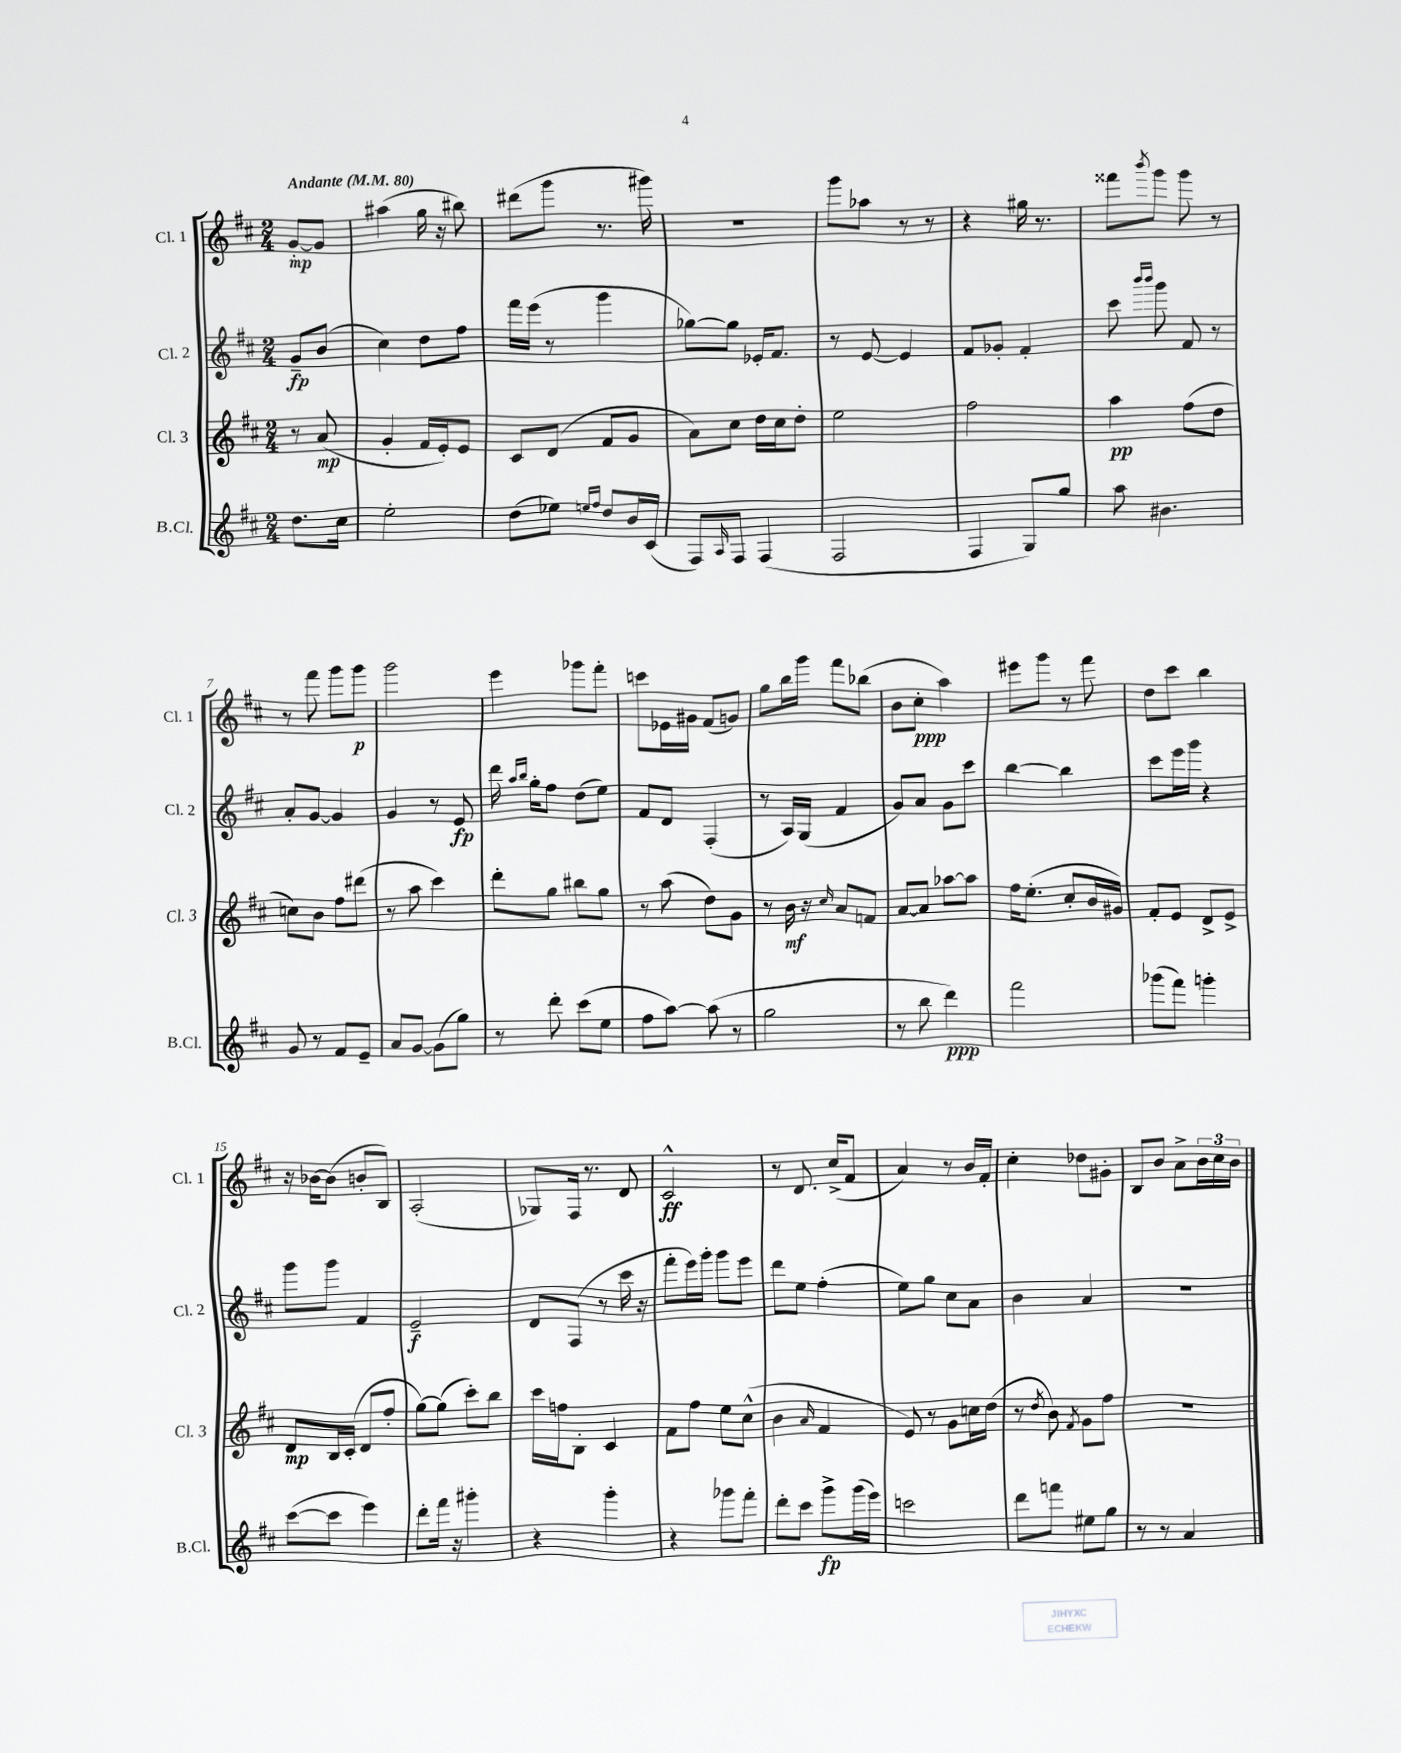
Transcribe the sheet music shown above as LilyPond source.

<<
\new StaffGroup <<
\new Staff = "s0" \with { instrumentName = "Cl. 1" shortInstrumentName = "Cl. 1" } {
    \clef treble \key d \major \numericTimeSignature \time 2/4 \partial 4 \tempo "Andante" 4 = 80
    g'8~-.\mp g'8 |
    ais''4( g''16 r16 bis''8) |
    dis'''8( g'''8 r8. gis'''16) |
    R2 |
    g'''8 aes''8 r8 r8 |
    r4 gis''16 r8. |
    fisis'''8 \acciaccatura { b'''8 } g'''8 g'''8 r8 |
    r8 fis'''8 g'''8 g'''8\p |
    g'''2 |
    e'''4 ges'''8 fis'''8-. |
    c'''8 ees'16 gis'16 fis'8( g'8) |
    g''8 b''16 g'''16 fis'''8 bes''8( |
    b'8 cis''8-.\ppp a''4) |
    eis'''8 g'''8 r8 fis'''8 |
    d''8 cis'''8 b''4 |
    r16 bes'16~ bes'8( b'8-. b8) |
    a2-.( |
    ges8) fis16 r8. d'8 |
    cis'2-^\ff |
    r8 d'8. cis''16->( fis'8 |
    a'4) r8 b'16 fis'16-. |
    cis''4-. des''8 gis'8-. |
    b8 b'8 a'8-> \tuplet 3/2 { b'16 cis''16 b'16 } \bar "|." |
}
\new Staff = "s1" \with { instrumentName = "Cl. 2" shortInstrumentName = "Cl. 2" } {
    \clef treble \key d \major \numericTimeSignature \time 2/4 \partial 4
    g'8--\fp b'8( |
    cis''4) d''8 fis''8 |
    fis'''16 e'''16( r8 g'''4 |
    ges''8~) ges''8 ees'16-. fis'8. |
    r8 e'8~ e'4 |
    fis'8 ges'8-. fis'4-. |
    cis'''8 \grace { b'''16 b'''16 } g'''8 fis'8 r8 |
    a'8-. g'8~ g'4 |
    g'4 r8 e'8\fp |
    d'''16 \grace { a''16 b''16 } g''16-. fis''8 d''8( e''8) |
    fis'8 d'8 fis4-.( |
    r8 a16) g16( fis'4 |
    g'8) a'8 g'8 cis'''8 |
    b''4~ b''4 |
    cis'''8 e'''16 g'''16 r4 |
    g'''8 g'''8 fis'4 |
    e'2--\f |
    d'8 fis8( r8 cis'''16 r16 |
    fis'''8-. e'''16) g'''16-. g'''8 e'''8 |
    d'''8 e''8 fis''4-.( |
    e''8) g''8 cis''8 a'8 |
    b'4 a'4 |
    r2 \bar "|." |
}
\new Staff = "s2" \with { instrumentName = "Cl. 3" shortInstrumentName = "Cl. 3" } {
    \clef treble \key d \major \numericTimeSignature \time 2/4 \partial 4
    r8 a'8\mp( |
    g'4-. fis'16 e'16-.) e'8 |
    cis'8 d'8( fis'8 g'8 |
    a'8) cis''8 d''16 cis''16 d''8-. |
    e''2 |
    fis''2 |
    a''4\pp fis''8( d''8 |
    c''8) b'8 fis''8 dis'''8( |
    r8 a''8 cis'''4) |
    d'''8-. g''8 bis''8 g''8 |
    r8 a''8( d''8) g'8 |
    r8 b'16\mf r16 \grace { cis''16 } a'8 f'8 |
    a'8~ a'8 aes''8~ aes''8 |
    fis''16 e''8.-.( cis''8-. b'16 gis'16) |
    fis'8-. e'8 d'8-> e'8-> |
    d'8\mp b16 cis'16-.( d'8 fis''8-. |
    g''8~) g''8( cis'''8-.) b''8 |
    cis'''16 f''16 b8-. cis'4 |
    fis'8 fis''8 e''8 cis''8-^( |
    b'4 \grace { a'16 } fis'4 |
    e'8) r8 g'8 c''16 d''16( |
    r8 \acciaccatura { d''8 } b'8) \acciaccatura { fis'8 } g'8 fis''8 |
    R2 \bar "|." |
}
\new Staff = "s3" \with { instrumentName = "B.Cl." shortInstrumentName = "B.Cl." } {
    \clef treble \key d \major \numericTimeSignature \time 2/4 \partial 4
    d''8. cis''16 |
    e''2-. |
    d''8( ees''8) \grace { e''16 fis''16 } d''8 b'16 cis'16( |
    fis8) \grace { a16 } fis8 fis4( |
    fis2 |
    fis4 g8) g''8 |
    a''8 bis'4. |
    g'8 r8 fis'8 e'8-- |
    a'8 g'8~ g'8( g''8) |
    r8 d'''8-. cis'''8( e''8 |
    fis''8 a''8~) a''8( r8 |
    g''2 |
    r8 b''8 d'''4\ppp) |
    fis'''2 |
    ges'''8( fis'''8) g'''4-. |
    cis'''8~( cis'''8 e'''4) |
    d'''8-. fis'''16 r16 gis'''4-. |
    r4 g'''4-. |
    r4 ges'''8 fis'''8-. |
    d'''8-. cis'''8 g'''8->\fp g'''16( e'''16) |
    c'''2 |
    d'''8 f'''8 eis''8 g''8 |
    r8 r8 a'4 \bar "|." |
}
>>
>>
